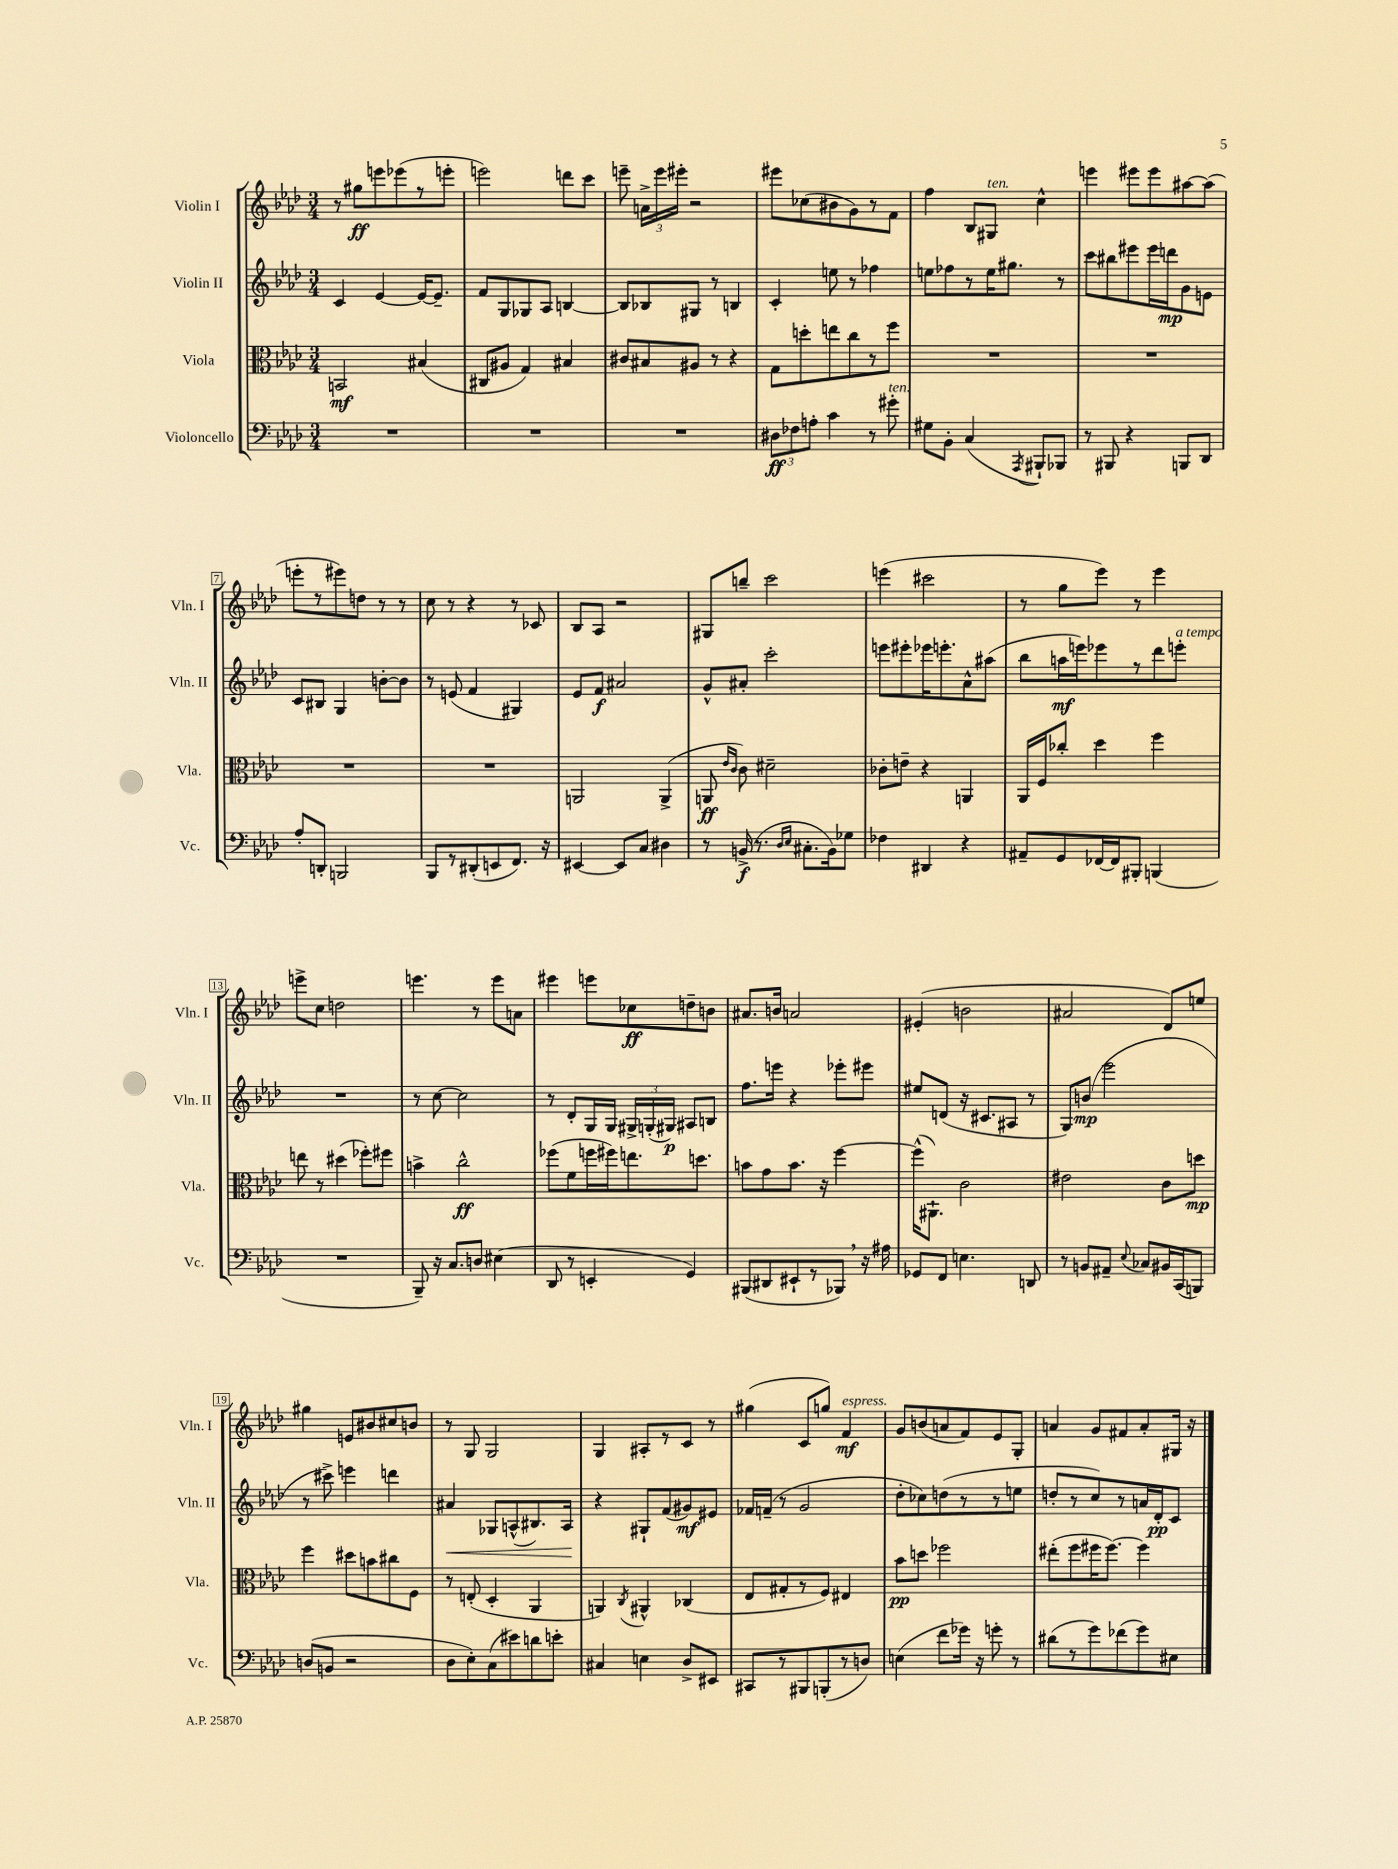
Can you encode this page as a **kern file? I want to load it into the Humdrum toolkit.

**kern	**kern	**kern	**kern
*staff4	*staff3	*staff2	*staff1
*clefF4	*clefC3	*clefG2	*clefG2
*k[b-e-a-d-]	*k[b-e-a-d-]	*k[b-e-a-d-]	*k[b-e-a-d-]
*M3/4	*M3/4	*M3/4	*M3/4
2.r	2BB/	4c/	8r
.	.	.	8gg#\L
.	.	[4e-/	8eee\
.	.	.	(8eee-\
.	(4B#/	16e-/_LK	8r
.	.	8.e-~/]J	.
.	.	.	8eee'\J
=	=	=	=
2.r	8C#/L	8f/L	2eee\)
.	8A#/J	8G/	.
.	4G/)	8G-/	.
.	.	8A-/J	.
.	4B#/	[4B/	8ddd\L
.	.	.	8ccc\J
=	=	=	=
2.r	8c#/L	8B/]L	8eee~\
.	8B#/	8B-/	24a^\LL
.	.	.	24eee\
.	.	.	24eee#'\JJ
.	8A#/J	8G#/J	2r
.	8r	8r	.
.	4r	4B/	.
=	=	=	=
12D#\L	8G\L	4c'/	8eee#\L
12F-\	.	.	.
.	8dd'\	.	(8cc-\
12A'\J	.	.	.
4c\	8ee\	8ee\	8b#\
.	8cc\	8r	8g\)
8r	8r	4ff-\	8r
8g#'\	8ff\J	.	8f\J
=	=	=	=
8G#\L	2.r	8ee\L	4ff\
8BB-'\J	.	8ff-\	.
(4C/	.	8r	8B-/L
.	.	16ee\K	8G#/J
.	.	8.gg#\J	.
8qAAA-/	.	.	.
8BBB#`/L)	.	.	4cc^^\
8BBB-/J	.	8r	.
=	=	=	=
8r	2.r	8ccc\L	4eee\
8BBB#/	.	8bb#\	.
4r	.	8eee#\	8eee#\L
.	.	16eee#\L	8eee#\
.	.	16ddd\J	.
8BBB/L	.	8g\	[8aa#\
8DD-/J	.	8e\J	(8aa#\]J
=	=	=	=
8A-'/L	2.r	8c/L	8eee'\L
8DD'/J	.	8B#/J	8r
2BBB/	.	4G/	8eee#\)
.	.	.	8dd\J
.	.	[8b'\L	8r
.	.	8b\]J	8r
=	=	=	=
8BBB-/L	2.r	8r	8cc\
8r	.	(8e/	8r
(8DD#'/	.	4f/	4r
8EE/	.	.	.
8.FF/J)	.	4G#/)	8r
.	.	.	8c-/
16r	.	.	.
=	=	=	=
[4EE#/	2AA/	8e-/L	8B-/L
.	.	8f/J	8A-/J
8EE#/]L	.	2a#/	2r
8C/J	.	.	.
4D#\	(4AA^/	.	.
=	=	=	=
8r	8AA/	8g^^/L	8G#/L
.	16qqe-/LL	.	.
.	16qqc/JJ	.	.
(16BB^/	8c\)	8a#'/J	8bb~/J
8.r	.	.	.
.	2d#~\	2ccc'\	2ccc\
16qqD-/LL	.	.	.
16qqE-/JJ	.	.	.
8.C#'\L	.	.	.
16BB\k)	.	.	.
8G-\J	.	.	.
=	=	=	=
4F-\	8c-'\L	8eee\L	(4eee\
.	8e~\J	8eee#'\	.
4DD#/	4r	16eee-\K	2ccc#\
.	.	8.eee'\	.
4r	4AA/	8a-^^\	.
.	.	(8aa#\J	.
=	=	=	=
8AA#~/L	16AA-/LL	8bb-\L	8r
.	16F/J	.	.
8GG/	8cc-'/J	16aa\L	8gg\L
.	.	16eee\J)	.
[16FF-/L	4dd-\	8eee-\	8eee-\J)
16FF-/]J	.	.	.
8BBB#'/J	.	8r	8r
(4BBB/	4ff\	8ddd-\	4eee-\
.	.	8eee'\J	.
=	=	=	=
2.r	8ee\	2.r	8eee^\L
.	8r	.	8cc\J
.	(4dd#\	.	2dd\
.	8ff-'\L)	.	.
.	8ff#\J	.	.
=	=	=	=
8BBB-~/)	4b^\	8r	4.eee\
16r	.	[8cc\	.
8.C/L	.	.	.
.	2cc^^\	2cc\]	.
8D/J	.	.	8r
(4E#\	.	.	8eee\L
.	.	.	8a\J
=	=	=	=
8DD-/	(8ff-\L	8r	4eee#\
8r	8f\	8d-'/L	.
4EE'/	16ff\L	16G/L	8eee\L
.	16ff#\J)	16G/JJ	.
.	8.ee\	24G#^/LL	8cc-\
.	.	(24G'/	.
.	.	24G#/JJ)	.
4GG/)	.	8A#/L	8dd~\
.	8.dd\J	.	.
.	.	8B/J	8b\J
=	=	=	=
(8BBB#/L	8b\L	8.ff\L	8.a#/L
8DD#/	8g\	.	.
.	.	16eee\Jk	16b/Jk
8EE#`/	8.b\J	4r	2a/
8r	.	.	.
.	16r	.	.
8BBB-/J)	[4ff\	8eee-'\L	.
16r	.	8eee#\J	.
16A#\	.	.	.
=	=	=	=
8GG-/L	(16ff^^\]LK	8ee#/L	(4e#'/
.	8.AA#`\J)	.	.
8FF/J	.	(8d/J	.
4.E\	2c\	16r	2b\
.	.	8.c#/L	.
.	.	8A#/J	.
8DD/	.	8r	.
=	=	=	=
8r	2e#\	8G/L)	2a#/
8BB/L	.	(8b/J	.
8AA#~/J	.	2eee-\	.
8qqE-/	.	.	.
8C-/L	.	.	.
16BB#/L	8c\L	.	8d-/L)
(16CC/J	.	.	.
8BBB/J)	8dd\J	.	8ee/J
=	=	=	=
(8D/L	4ff\	8r	4gg#\
8BB/J	.	8ccc#^\)	.
2r	8dd#\L	4eee\	8e/L
.	8b\	.	8b#/
.	8cc#\	4ddd\	8cc#/
.	8F\J	.	8b/J
=	=	=	=
8D-\L	8r	4a#/	8r
8E-'\)	(8E'/	.	8G/
(8C\	4D-'/	8G-/L	2G/
8e#\)	.	(8A^^/	.
8d\	4AA-/	8.B#/)	.
8e'\J	.	.	.
.	.	16A/Jk	.
=	=	=	=
4C#/	4AA/)	4r	4G/
.	8qC/	.	.
4E\	4AA#^^/	8G#`/L	8A#'/L
.	.	(8f/	8r
8D-^/L	(4C-/	8g#/)	8c/J
8EE#/J	.	8e#/J	8r
=	=	=	=
8CC#/L	8E-/L	16f-/LL	(4gg#\
.	.	(16f~/JJ	.
8r	8G#'/	8r	.
8BBB#/	8r	2g/	8c/L
(8BBB'/	8F/J)	.	8gg/J)
8r	4E#/	.	4f/
8D/J)	.	.	.
=	=	=	=
(4E\	8b-\L	8dd-'\L	8g/L
.	8dd\J	8cc-\)	(8b/
8f\L	2ff-\	(8dd\	8a/
16g-\Jk)	.	8r	8f/)
16r	.	.	.
8g'\	.	8r	8e-/
8r	.	8ee\J	8G'/J
=	=	=	=
(8d#\L	(8ee#'\L	8dd'/L	4a/
8r	8ff\	8r	.
8g\)	16ff#\K	8cc/)	8g/L
.	[8.ff#\J)	.	.
(8f-\	.	8r	8f#/
8g\)	4ff#\]	16a/L	8a'/
.	.	16d-'/J	.
8E#\J	.	8c/J	16G#/Jk
.	.	.	16r
==	==	==	==
*-	*-	*-	*-
